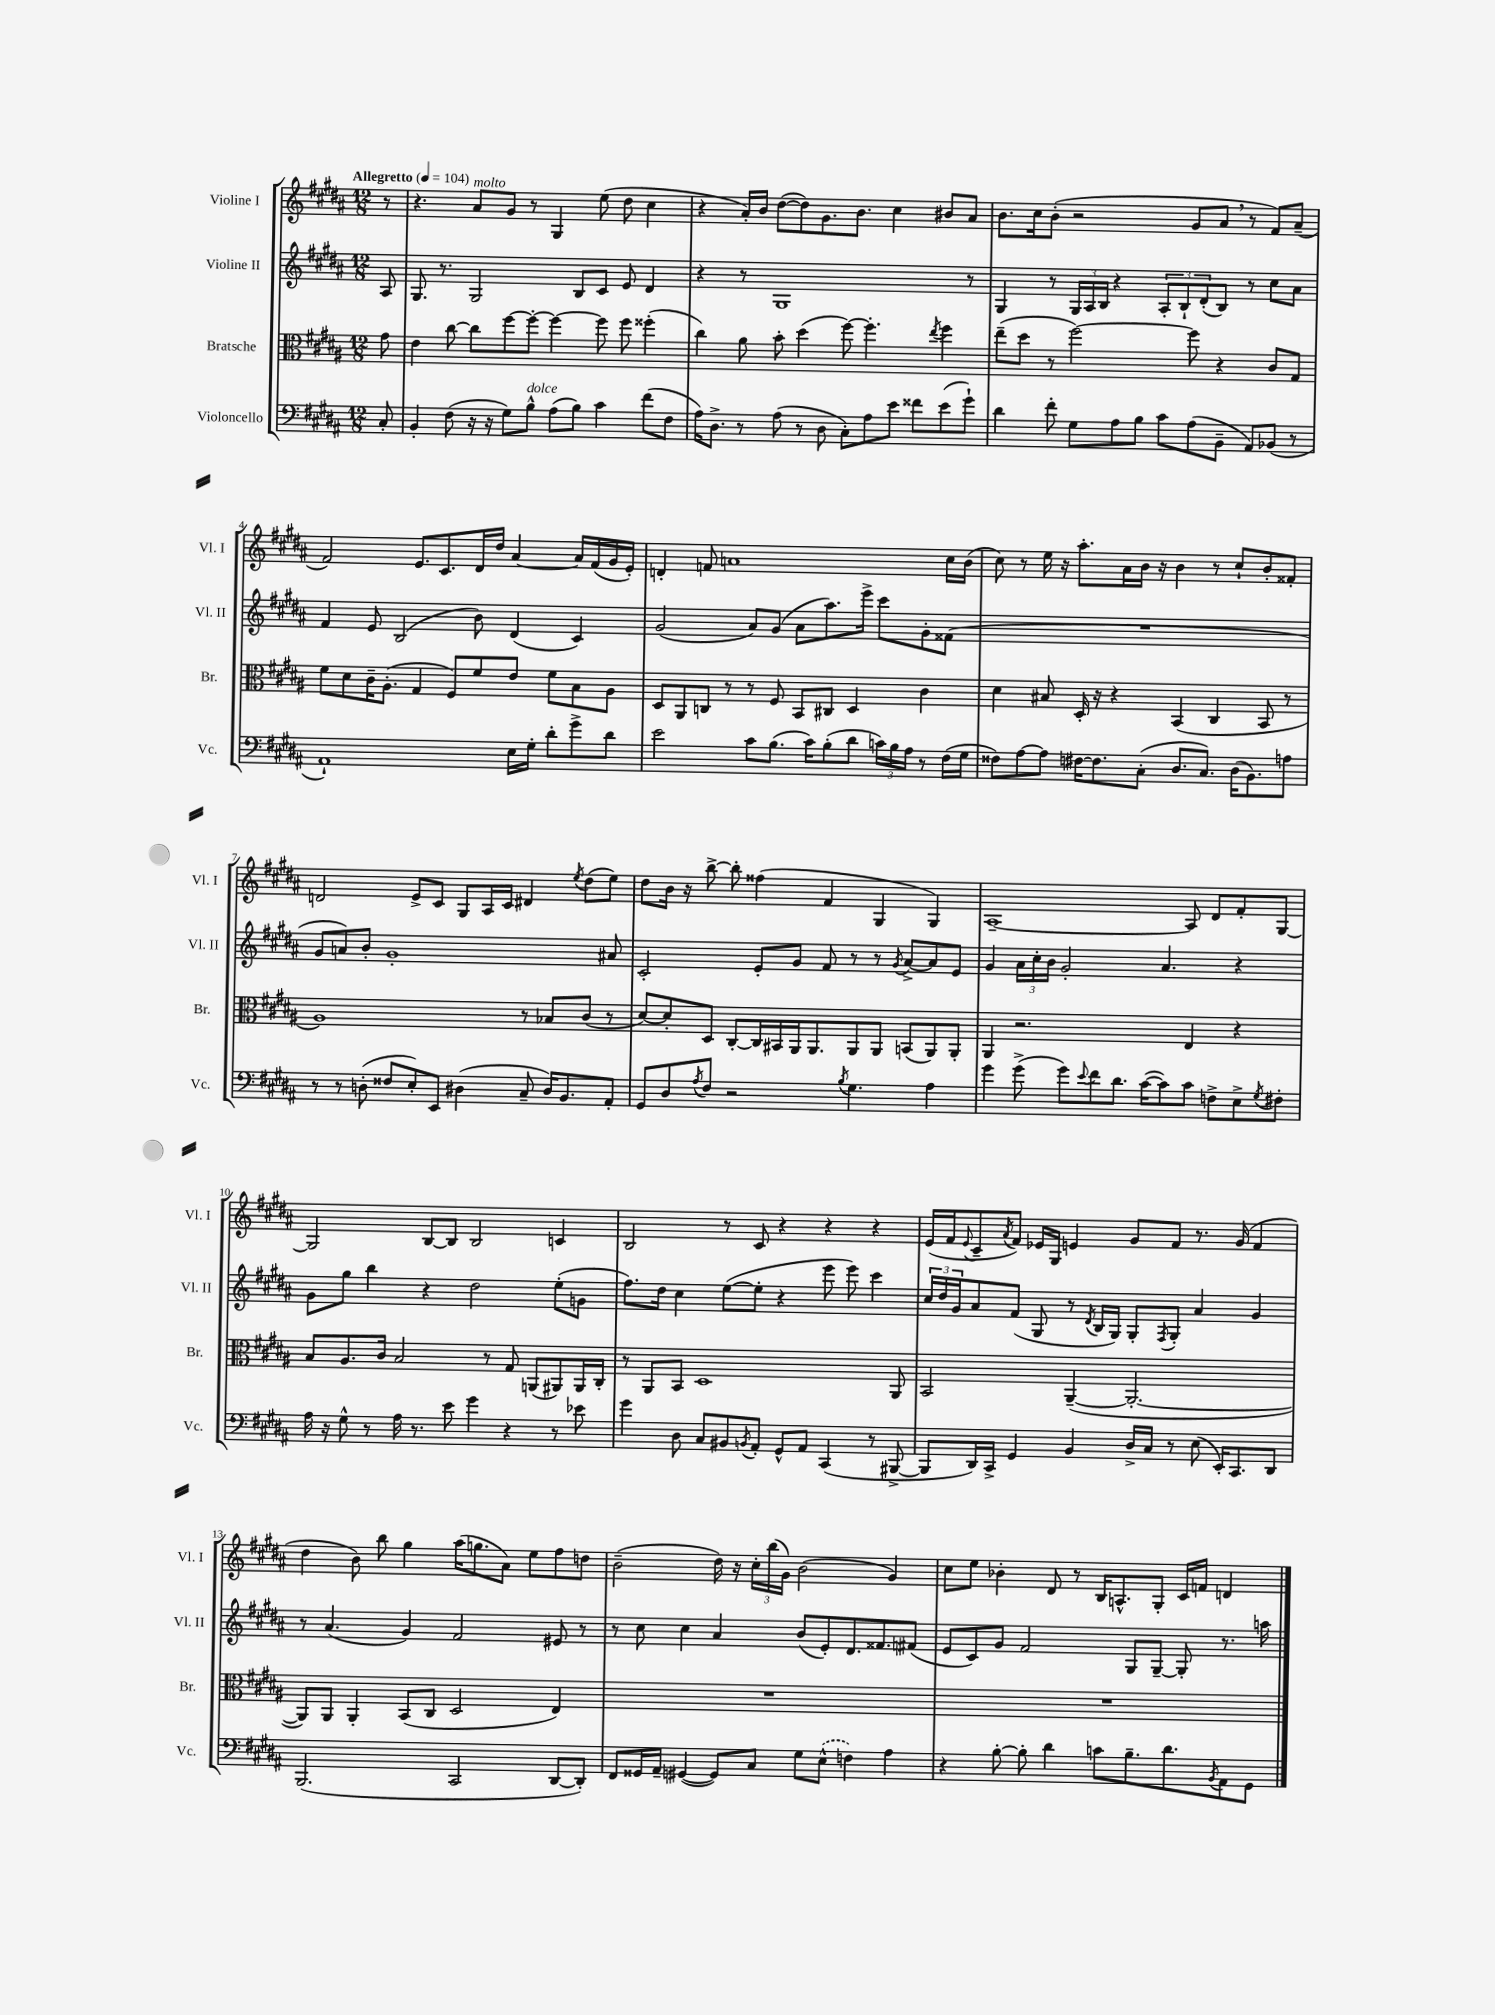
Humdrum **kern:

**kern	**kern	**kern	**kern
*staff4	*staff3	*staff2	*staff1
*clefF4	*clefC3	*clefG2	*clefG2
*k[f#c#g#d#a#]	*k[f#c#g#d#a#]	*k[f#c#g#d#a#]	*k[f#c#g#d#a#]
*M12/8	*M12/8	*M12/8	*M12/8
*MM104	*MM104	*MM104	*MM104
8C#'	8g#	8A#	8r
=	=	=	=
4BB'	4e	8.G#	4.r
.	.	8.r	.
(8F#	[8cc#	.	.
16r	8cc#]	2G#	8a#
16r	.	.	.
8G#)	[8ff#	.	8g#
8B^^	8ff#'_	.	8r
(8A#	4ff#_	.	4G#
8B)	.	8B	.
4c#	8ff#]	8c#	(8ee
.	8ff#	8e	8dd#
(8f#	(4ff##'	4d#	4cc#
8F#	.	.	.
=	=	=	=
16A#)	4cc#)	4r	4r
8.D#^	.	.	.
8r	8a#	8r	16a#')
.	.	.	16b
(8A#	8b'	1G#	([8dd#
8r	(4dd#	.	8dd#])
8D#	.	.	8.g#
8C#')	[8ff#)	.	.
.	.	.	8.b
8A#	4.ff#']	.	.
8e	.	.	4cc#
8f##	.	.	.
.	8qee	.	.
(8e	4ff#	.	8b#
8g#`)	.	8r	8a#
=	=	=	=
4d#	(8ee~	4G#	8.b
.	8dd#	.	.
.	.	.	16cc#
8f#'	8r	8r	(8b'
8G#	[2ff#)	24G#	2r
.	.	24A#	.
.	.	24B	.
8A#	.	4r	.
8B	.	.	.
8c#	.	12A#'	.
.	.	12B`	.
(8A#	8ff#]	.	8g#
.	.	(12d#'	.
8BB~	4r	8B)	8a#
8AA#)	.	8r	8r
(8BB-	8c#	8cc#	8f#)
8r	8G#	8a#	(8a#~
=	=	=	=
1AA#`)	8f#	4f#	2f#)
.	8d#	.	.
.	16c#~	8e	.
.	(8.A#'	.	.
.	.	(2B	.
.	4G#	.	8.e
.	.	.	8.c#
.	8F#)	.	.
.	8f#	8b)	16d#
.	.	.	16dd#
16E	8e	(4d#	[4a#
16G#'	.	.	.
8d#'	8f#	.	.
8g#^	8B	4c#)	16a#]
.	.	.	(16f#
8d#	8A#	.	16g#
.	.	.	16e')
=	=	=	=
2e	8D#	(2g#	4d'
.	8AA#	.	.
.	8C	.	8f
.	8r	.	1a
8c#	8r	8a#)	.
(8.B	8F#	(8g#	.
.	8BB	8a#	.
16c#)	.	.	.
(8B'	8C#	8.aa#)	.
8d#	4D#	.	.
.	.	16eee^	.
24c)	.	8ccc#	.
24B	.	.	.
24A#	.	.	.
8r	4c#	8g#'	.
(16F#	.	(8f##	16cc#
16G#	.	.	(16b
=	=	=	=
8F##)	4d#	1.r	8cc#)
[8A#	.	.	8r
8A#]	8B#	.	16ee
.	.	.	16r
[16F#	16D#'	.	8.aa#'
8.F#]	16r	.	.
.	4r	.	.
.	.	.	16a#
(8C#'	.	.	16b
.	.	.	16r
8.D#	(4BB	.	4b
8.C#)	.	.	.
.	4C#	.	8r
(16D#	.	.	8cc#`
8.BB)	.	.	.
.	8BB	.	8b'
8A	8r	.	8f##'
=	=	=	=
8r	1A#)	8g#	2d
8r	.	8a)	.
(8D'	.	8b'	.
8F##	.	1g#'	.
8E')	.	.	8e^
8EE	.	.	8c#
(4D#	.	.	8G#
.	.	.	16A#
.	.	.	16c#
8C#~	8r	.	4d#
16D#)	8B-	.	.
8.BB	.	.	.
.	.	.	8qee
.	(8c#	.	(8dd#
8AA#'	8r	8a#	8ee)
=	=	=	=
8GG#	[8d#)	2c#'	8dd#
8D#	8d#']	.	16b
.	.	.	16r
8qA#	.	.	.
8F#	8D#	.	[8bb^
2r	[8C#'	.	8bb']
.	16C#]	8e'	(4ff##
.	16BB#	.	.
.	16AA#	8g#	.
.	8.AA#	.	.
.	.	8f#	4f#
8qB	.	.	.
4.G#	8AA#	8r	.
.	8AA#	8r	4G#
.	.	8qg#	.
.	(8BB	[8a#^	.
4A#	8AA#)	8a#]	4G#)
.	8AA#'	8e	.
=	=	=	=
4g#	4AA#	4g#	[1A#~
(8g#^	2.r	24a#	.
.	.	24cc#'	.
.	.	24b	.
8g#)	.	2g#'	.
8qqe	.	.	.
8f#	.	.	.
8.d#	.	.	.
([16c#	.	.	.
8c#])	.	4.a#	.
8c#	4E	.	8A#]
8F^	.	.	8d#
8E^	4r	4r	8f#'
8qG#	.	.	.
8F#'	.	.	[8G#
=	=	=	=
16A#	8B	8g#	2G#]
16r	.	.	.
8G#^^	8.A#	8gg#	.
8r	.	4bb	.
.	16c#	.	.
16A#	2B	.	.
8.r	.	.	.
.	.	4r	[8B
8e	.	.	8B]
4g#	.	2dd#	2B
.	8r	.	.
4r	8G#	.	.
.	(8AA	.	.
8r	8AA#)	(8ee'	4c
8e-	16AA#	8g	.
.	16C#'	.	.
=	=	=	=
4g#	8r	8.ff#)	2B
.	8AA#	.	.
.	.	16dd#	.
8D#	8BB	4cc#	.
8C#	1D#	.	.
8BB#	.	([8ee	8r
8qBB	.	.	.
8AA#'	.	8ee']	8c#
8GG#^^	.	4r	4r
8AA#	.	.	.
(4CC#	.	8eee	4r
.	.	8eee)	.
8r	.	4ccc#	4r
[8BBB#^	8AA#	.	.
=	=	=	=
8BBB#]	2BB	24cc#	(16e
.	.	24dd#	.
.	.	.	16f#
.	.	24g#	.
.	.	.	8qqe
16DD#)	.	8a#	8c#~
16CC#^	.	.	.
.	.	.	8qa#
4GG#	.	(8f#	8f#)
.	.	8G#	16e-
.	.	.	16G#
4BB	([4AA#~	8r	4e
.	.	8qd#	.
.	.	16B	.
.	.	16G#)	.
16D#^	2.AA#'_	8G#'	8g#
16C#	.	.	.
.	.	8qF#	.
8r	.	8G#'	8f#
(8E	.	4a#	8.r
16EE')	.	.	.
8.CC#	.	.	(16g#
.	.	4g#	4f#
8DD#	.	.	.
=	=	=	=
(2.BBB	8AA#])	8r	4dd#
.	8AA#	(4.a#	.
.	4AA#'	.	8b)
.	.	.	8bb
.	(8BB	4g#)	4gg#
.	8C#	.	.
2CC#	2D#	2f#	(16aa#
.	.	.	8.gg
.	.	.	8a#)
.	.	.	8ee
[8DD#	4E)	8e#	8ff#
8DD#'])	.	8r	8dd
=	=	=	=
8FF#	1.r	8r	(2b~
16GG##	.	8cc#	.
16AA#~	.	.	.
([4GG#	.	4cc#	.
8GG#])	.	4a#	16dd#)
.	.	.	16r
8C#	.	.	24cc#'
.	.	.	(24bb
.	.	.	24g#)
8G#	.	(8b	(2b
(8E^^	.	8e')	.
4F)	.	8.d#	.
.	.	8.f##	.
4A#	.	.	4g#)
.	.	(8f#	.
=	=	=	=
4r	1.r	8e	8cc#
.	.	8c#)	8ee
[8B'	.	8g#	4b-'
8B']	.	2f#	.
4d#	.	.	8d#
.	.	.	8r
8c	.	.	16B
.	.	.	8.A^^
8.B~	.	8G#	.
.	.	[8G#~	8G#'
8.d#	.	.	.
.	.	8G#']	16c#
.	.	.	16f
8qBB	.	.	.
8AA#	.	8.r	4d
8GG#	.	.	.
.	.	16aa	.
==	==	==	==
*-	*-	*-	*-
